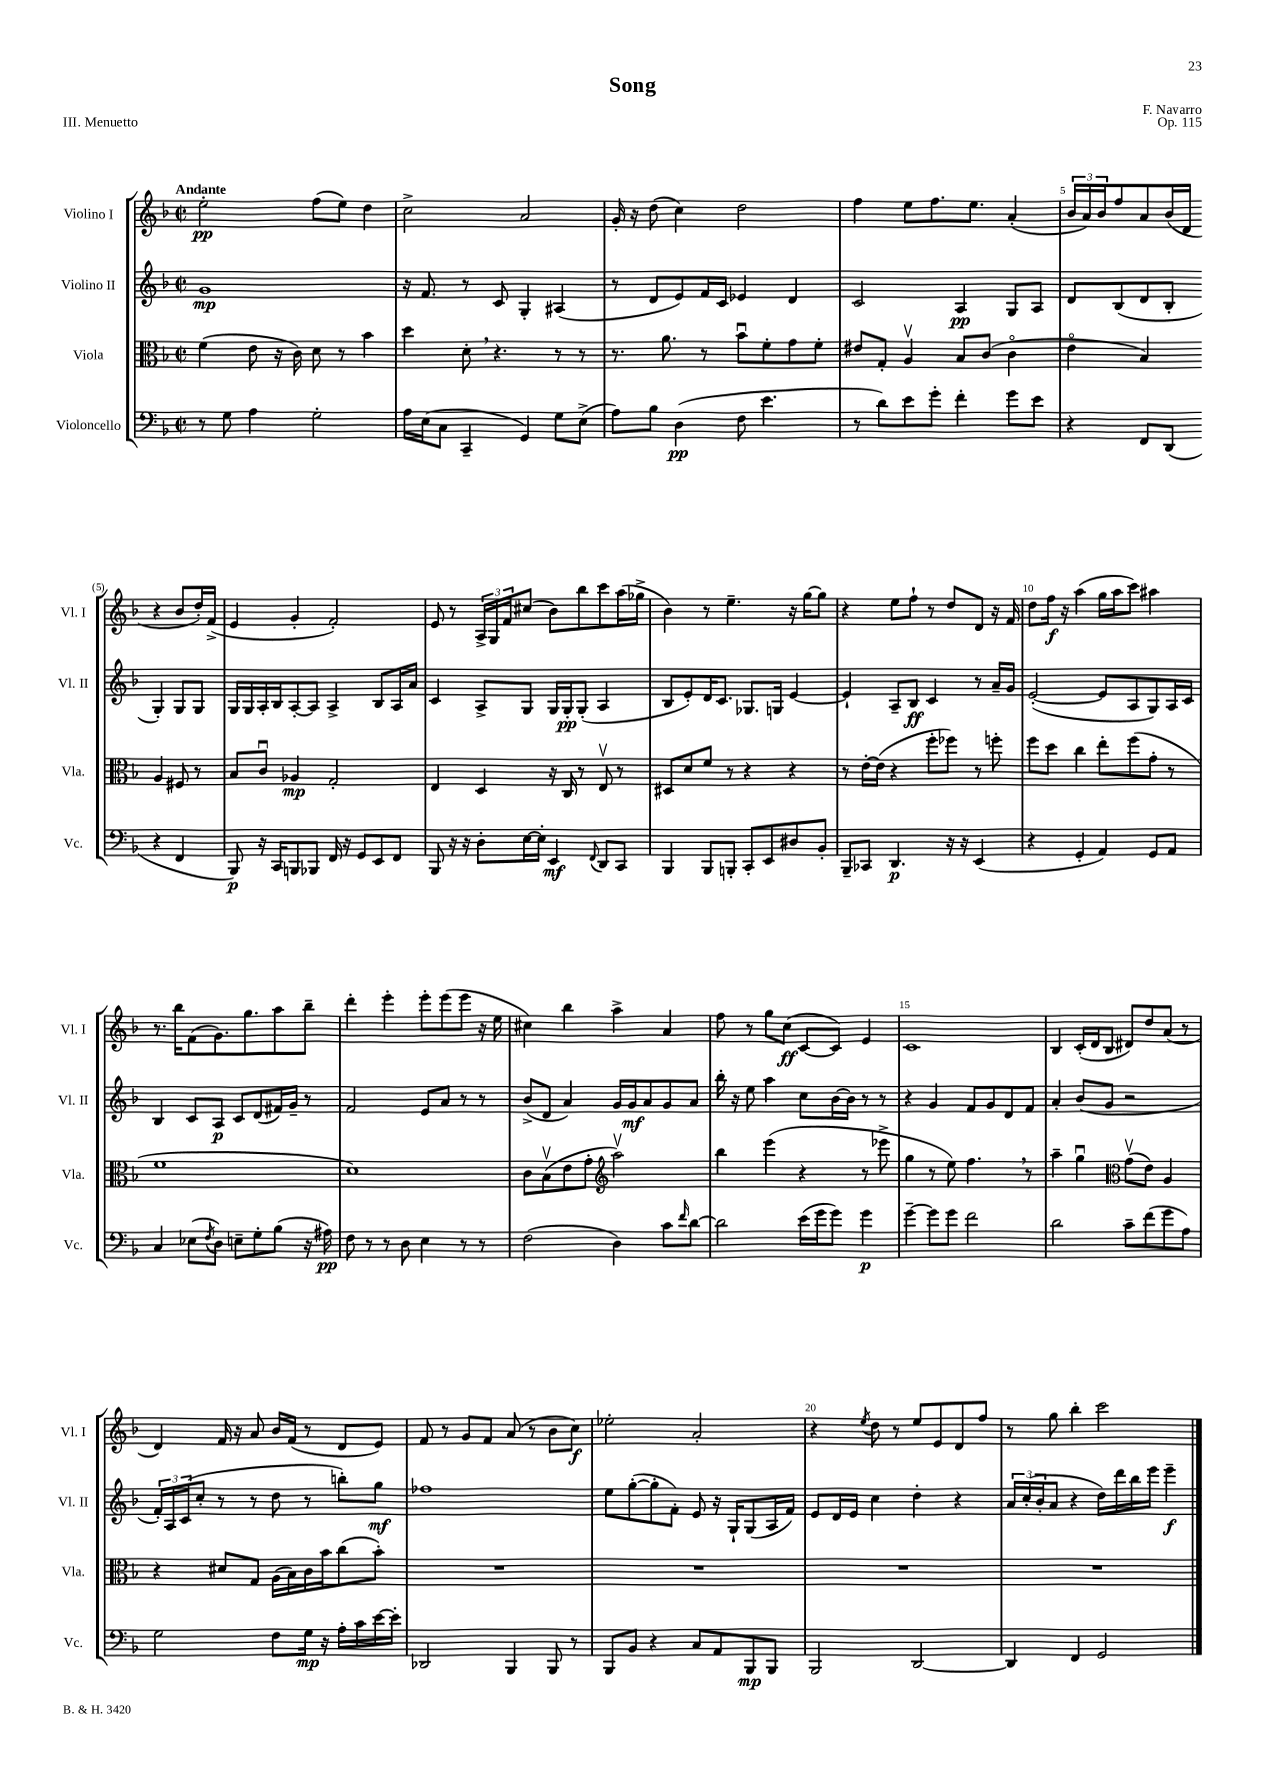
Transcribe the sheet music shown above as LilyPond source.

\header { title = "Song" composer = "F. Navarro" opus = "Op. 115" piece = "III. Menuetto" }
<<
\new StaffGroup <<
\new Staff = "s0" \with { instrumentName = "Violino I" shortInstrumentName = "Vl. I" } {
    \clef treble \key f \major \defaultTimeSignature \time 2/2 \tempo "Andante"
    e''2-.\pp f''8( e''8) d''4 |
    c''2-> a'2 |
    g'16-. r16 d''8( c''4) d''2 |
    f''4 e''8 f''8. e''8. a'4-.( |
    \tuplet 3/2 { bes'16 a'16) bes'16 } f''8 a'8 bes'16( d'16 r4 bes'8 d''16-.) f'16->( |
    e'4 g'4-. f'2-.) |
    e'8 r8 \tuplet 3/2 { a16-> g16 f'16 } cis''8( bes'8) bes''8 c'''8 a''16( ges''16-> |
    bes'4) r8 e''4.-- r16 g''16~ g''8 |
    r4 e''8 f''8-! r8 d''8 d'8 r16 f'16 |
    d''8 f''16\f r16 a''4( g''16 a''16 c'''8) ais''4 |
    r8. bes''16 f'8( g'8.) g''8. a''8 bes''8-- |
    d'''4-. e'''4-. e'''8-. e'''8( e'''8 r16 e''16 |
    cis''4) bes''4 a''4-> a'4 |
    f''8 r8 g''8 c''8\ff( c'8~ c'8) e'4 |
    c'1 |
    bes4 c'16-.( d'16 bes8 dis'8) d''8 a'8( r8 |
    d'4) f'16 r16 a'8 bes'16 f'16( r8 d'8 e'8) |
    f'8 r8 g'8 f'8 a'8( r8 bes'8 c''8\f) |
    ees''2-. a'2-. |
    r4 \acciaccatura { e''8 } d''8 r8 e''8 e'8 d'8 f''8 |
    r8 g''8 bes''4-. c'''2 \bar "|." |
}
\new Staff = "s1" \with { instrumentName = "Violino II" shortInstrumentName = "Vl. II" } {
    \clef treble \key f \major \defaultTimeSignature \time 2/2
    g'1\mp |
    r16 f'8. r8 c'8 g4-. ais4( |
    r8 d'8 e'8) f'16 c'16 ees'4 d'4 |
    c'2 a4\pp g8 a8 |
    d'8 bes8( d'8 bes8-. g4-.) g8 g8 |
    g16 g16 a16-. bes16 a8~-. a8 a4-> bes8 a16 a'16 |
    c'4 a8-> g8 g16 g16-.\pp g8-.( a4 |
    bes8 e'8-.) d'16 c'8. ges8. g16 e'4~ |
    e'4-! a8-- bes8\ff c'4 r8 a'16-- g'16 |
    e'2~-.( e'8 a8 g8) a16 c'16 |
    bes4 c'8 a8\p c'8 d'8( fis'16) g'16-- r8 |
    f'2 e'8 a'8 r8 r8 |
    bes'8->( d'8 a'4) g'16 g'16\mf a'8 g'8 a'8 |
    bes''16-. r16 e''8 a''4 c''8 bes'16~ bes'16 r8 r8 |
    r4 g'4 f'8 g'8 d'8 f'8 |
    a'4-. bes'8( g'8 r2 |
    \tuplet 3/2 { f'16-.) a16 c'16( } c''8-. r8 r8 d''8 r8 b''8-.) g''8\mf |
    fes''1 |
    e''8 g''8~-.( g''8-. f'8-.) e'8 r16 g16-! g8( a16 f'16) |
    e'8 d'16 e'16 c''4 d''4-. r4 |
    \tuplet 3/2 { a'16 c''16-.( bes'16-. } a'8 r4 d''16) d'''16 bes''16 e'''16 e'''4--\f \bar "|." |
}
\new Staff = "s2" \with { instrumentName = "Viola" shortInstrumentName = "Vla." } {
    \clef alto \key f \major \defaultTimeSignature \time 2/2
    f'4( e'8 r16 c'16) d'8 r8 bes'4 |
    d''4 d'8-. \breathe r4. r8 r8 |
    r8. a'8. r8 bes'8\downbow f'8-. g'8 f'8-. |
    eis'8 g8-. a4\upbow bes8 c'8( c'4\flageolet |
    e'4\flageolet bes4) a4 fis8 r8 |
    bes8 c'8\downbow aes4\mp g2-. |
    e4 d4 r16 c16 r8 e8\upbow r8 |
    dis8 d'8 f'8 r8 r4 r4 |
    r8 e'16~-. e'16( r4 f''8-. fes''8) r8 f''8-. |
    f''8 d''8 c''4 e''8-. f''8( g'8-. r8 |
    f'1 |
    d'1) |
    c'8 bes8\upbow( e'8 g'8-. \clef treble a''2\upbow) |
    bes''4 e'''4( r4 r8 ees'''8-> |
    g''4 r8 e''8) f''4. \breathe r8 |
    a''4-- g''4\downbow \clef alto g'8\upbow( e'8) a4 |
    r4 dis'8 g8 a16( bes16) c'16 bes'16 c''8( bes'8-.) |
    R1 |
    R1 |
    R1 |
    R1 \bar "|." |
}
\new Staff = "s3" \with { instrumentName = "Violoncello" shortInstrumentName = "Vc." } {
    \clef bass \key f \major \defaultTimeSignature \time 2/2
    r8 g8 a4 g2-. |
    a16 e16( c8 c,4-- g,4) g8 e8->( |
    a8) bes8 d4\pp( f8 e'4. |
    r8 d'8) e'8 g'8-. f'4-. g'8 e'8 |
    r4 f,8 d,8( r4 f,4 |
    bes,,8\p) r16 c,16 b,,8 bes,,8 f,16 r16 g,8 e,8 f,8 |
    bes,,8 r16 r16 d8-. e16~ e16-. e,4\mf \appoggiatura { f,8 } d,8 c,8 |
    bes,,4 bes,,8 b,,8-. c,8-. e,8 dis8 bes,8-. |
    bes,,8-- ces,8 d,4.\p r16 r16 e,4( |
    r4 g,4-. a,4) g,8 a,8 |
    c4 ees8( \acciaccatura { f8 } d8) e8-- g8-. bes8( r16 ais16\pp) |
    f8 r8 r8 d8 e4 r8 r8 |
    f2( d4) c'8 \grace { f'16 } d'8~ |
    d'2 e'16( g'16 g'8) g'4\p |
    g'4~-- g'8 g'8 f'2 |
    d'2 c'8-- f'8( g'8 a8) |
    g2 f8 g16\mp r16 a16-. c'16 e'16~ e'16-. |
    des,2 bes,,4 bes,,8 r8 |
    bes,,8 bes,8 r4 c8 a,8 bes,,8\mp bes,,8 |
    bes,,2 d,2~ |
    d,4 f,4 g,2 \bar "|." |
}
>>
>>
\layout { \context { \Score \override BarNumber.break-visibility = ##(#f #t #t) barNumberVisibility = #(every-nth-bar-number-visible 5) } }
